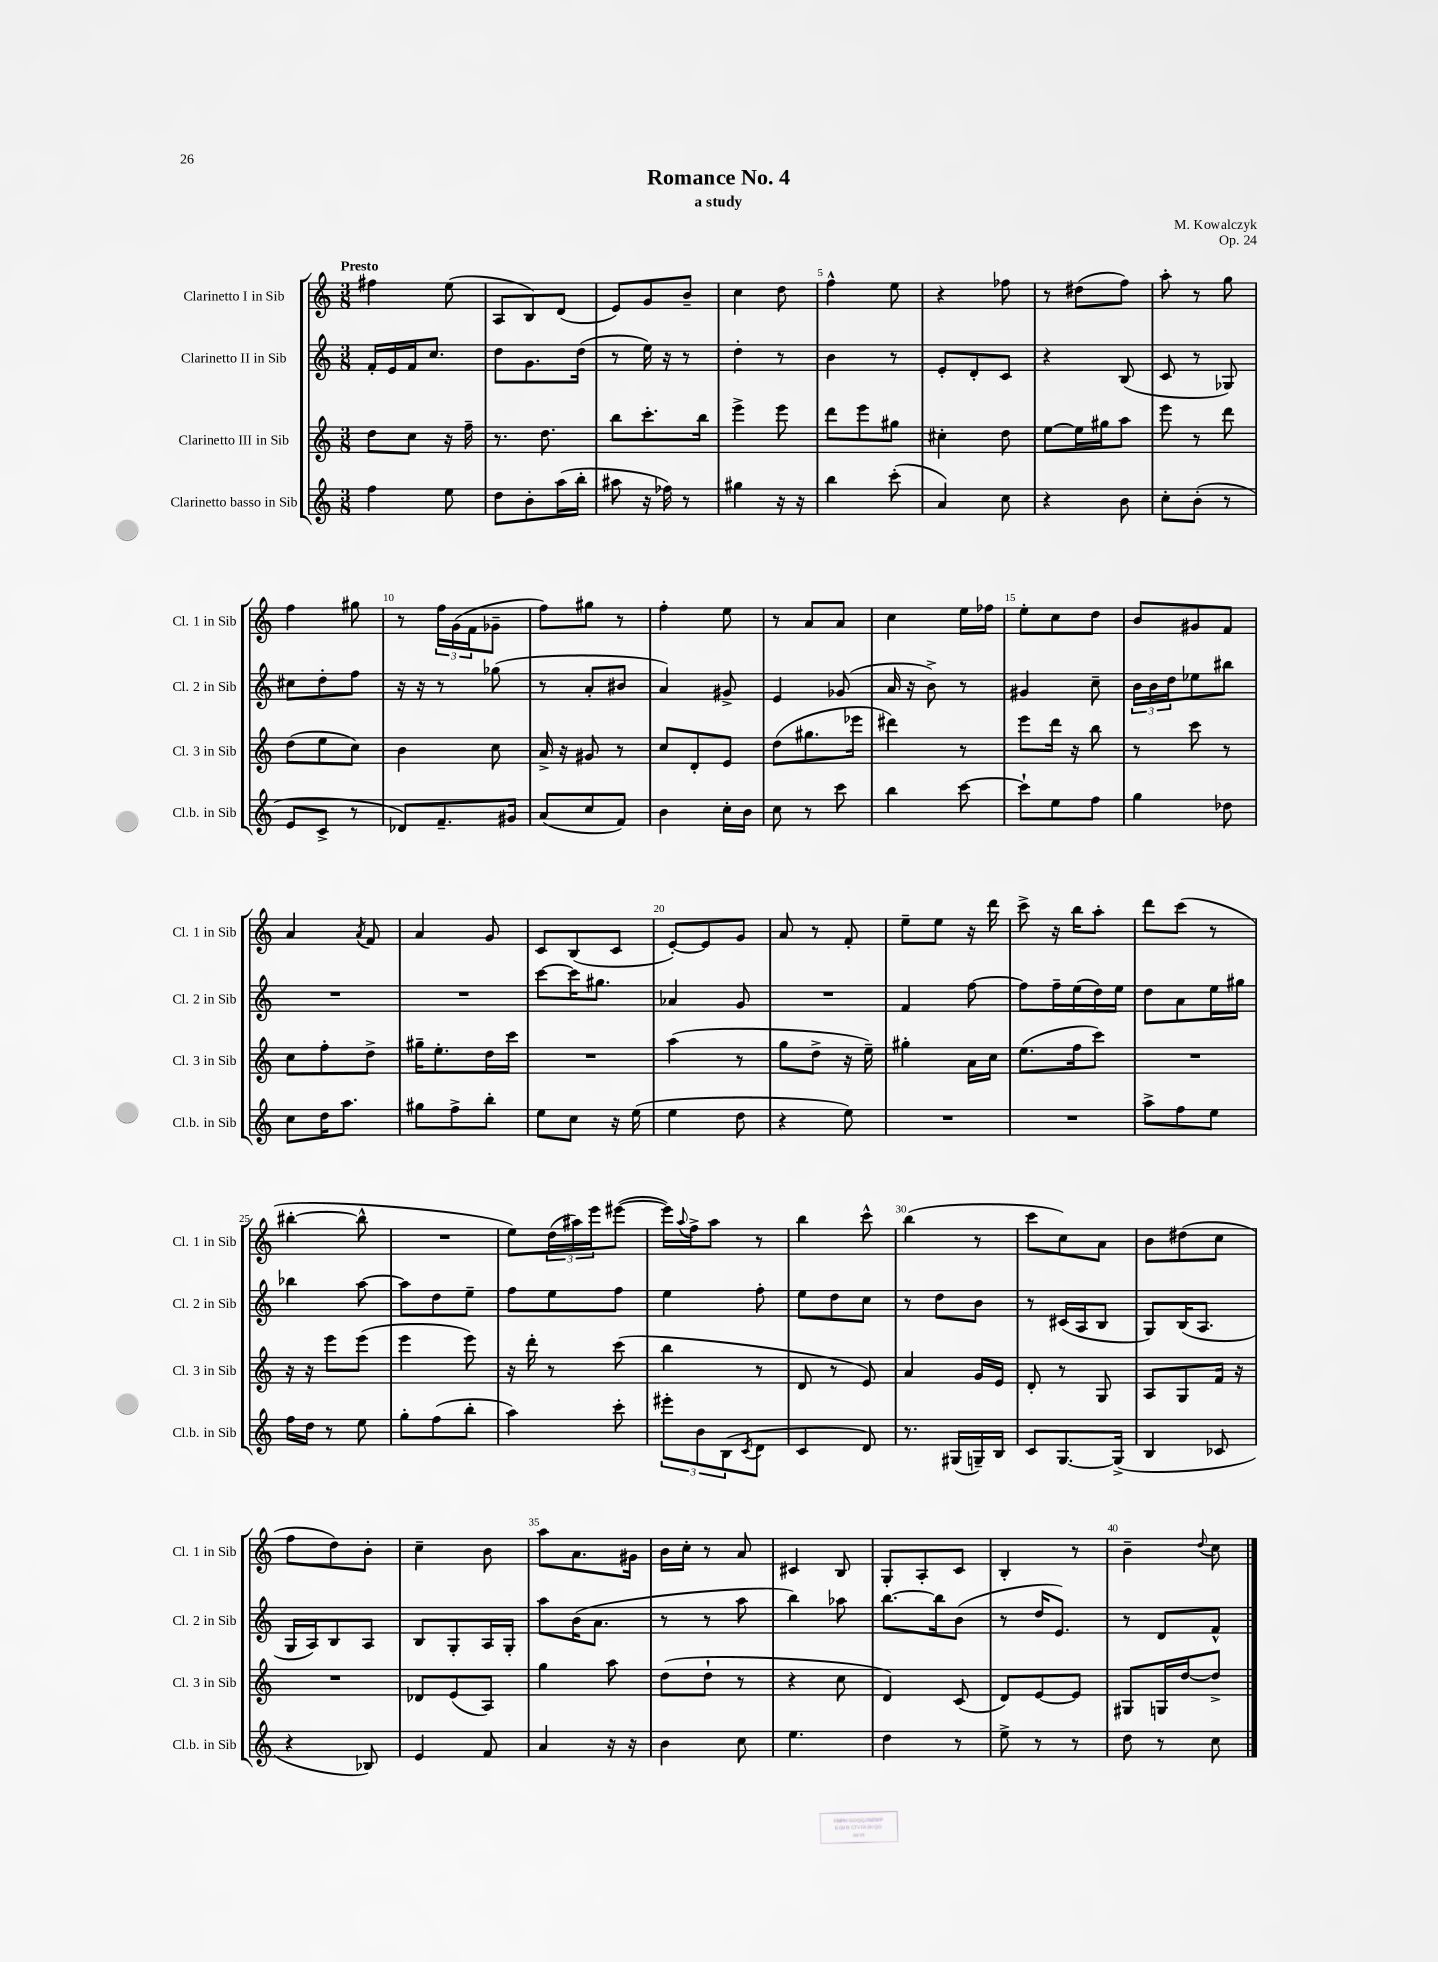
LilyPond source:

\header { title = "Romance No. 4" composer = "M. Kowalczyk" subtitle = "a study" opus = "Op. 24" }
<<
\new StaffGroup <<
\new Staff = "s0" \with { instrumentName = "Clarinetto I in Sib" shortInstrumentName = "Cl. 1 in Sib" } {
    \clef treble \key c \major \numericTimeSignature \time 3/8 \tempo "Presto"
    fis''4 e''8( |
    a8 b8) d'8( |
    e'8) g'8 b'8-- |
    c''4 d''8 |
    f''4-^ e''8 |
    r4 fes''8 |
    r8 dis''8( f''8) |
    a''8-. r8 g''8 |
    f''4 gis''8 |
    r8 \tuplet 3/2 { f''16 g'16( f'16 } ges'8-- |
    f''8) gis''8 r8 |
    f''4-. e''8 |
    r8 a'8 a'8 |
    c''4 e''16 fes''16 |
    e''8-. c''8 d''8 |
    b'8 gis'8 f'8 |
    a'4 \acciaccatura { a'8 } f'8 |
    a'4 g'8 |
    c'8 b8( c'8 |
    e'8~-.) e'8 g'8 |
    a'8 r8 f'8-. |
    e''8-- e''8 r16 d'''16 |
    c'''8-> r16 b''16 a''8-. |
    d'''8 c'''8( r8 |
    bis''4~-. bis''8-^ |
    R4. |
    e''8) \tuplet 3/2 { d''16( ais''16) e'''16 } eis'''8~( |
    eis'''16) \appoggiatura { a''8 } f''16-> a''8 r8 |
    b''4 c'''8-^ |
    b''4( r8 |
    c'''8 c''8) a'8 |
    b'8 dis''8( c''8 |
    f''8 d''8) b'8-. |
    c''4-- b'8 |
    a''8 a'8. gis'16 |
    b'16 c''16-. r8 a'8 |
    cis'4 b8 |
    g8-. a8-. c'8 |
    b4-. r8 |
    b'4-- \appoggiatura { d''8 } c''8 \bar "|." |
}
\new Staff = "s1" \with { instrumentName = "Clarinetto II in Sib" shortInstrumentName = "Cl. 2 in Sib" } {
    \clef treble \key c \major \numericTimeSignature \time 3/8
    f'16-. e'16 f'16 c''8. |
    d''8 g'8. d''16( |
    r8 e''16) r16 r8 |
    d''4-. r8 |
    b'4 r8 |
    e'8-. d'8-. c'8 |
    r4 b8( |
    c'8 r8 ges8) |
    cis''8 d''8-. f''8 |
    r16 r16 r8 ges''8( |
    r8 a'8-. bis'8 |
    a'4) gis'8-> |
    e'4 ges'8( |
    a'16 r16 b'8->) r8 |
    gis'4 c''8-- |
    \tuplet 3/2 { b'16 b'16 d''16 } ees''8 bis''8 |
    R4. |
    R4. |
    c'''8~ c'''16 gis''8. |
    aes'4 g'8 |
    R4. |
    f'4 f''8~ |
    f''8 f''16-- e''16( d''16) e''16 |
    d''8 a'8 e''16 gis''16 |
    bes''4 a''8~ |
    a''8 d''8 e''8-- |
    f''8 e''8 f''8 |
    e''4 f''8-. |
    e''8 d''8 c''8 |
    r8 d''8 b'8 |
    r8 cis'16( a16 b8 |
    g8) b16( a8. |
    g16 a16) b8 a8 |
    b8 g8-. a16 g16-. |
    a''8 b'16( a'8. |
    r8 r8 a''8 |
    b''4) aes''8 |
    b''8.~ b''16 b'8( |
    r8 d''16 e'8.) |
    r8 d'8 f'8-^ \bar "|." |
}
\new Staff = "s2" \with { instrumentName = "Clarinetto III in Sib" shortInstrumentName = "Cl. 3 in Sib" } {
    \clef treble \key c \major \numericTimeSignature \time 3/8
    d''8 c''8 r16 f''16-- |
    r8. d''8. |
    b''8 c'''8.-. b''16 |
    e'''4-> e'''8 |
    d'''8 e'''8 gis''8 |
    cis''4-. d''8 |
    e''8~ e''16 gis''16 a''8 |
    e'''8 r8 d'''8 |
    d''8( e''8 c''8) |
    b'4 c''8 |
    a'16-> r16 gis'8 r8 |
    c''8 d'8-. e'8 |
    d''8( gis''8. ees'''16 |
    dis'''4) r8 |
    e'''8 d'''16 r16 b''8 |
    r8 c'''8 r8 |
    c''8 f''8-. d''8-> |
    gis''16-- e''8.-. d''16 c'''16 |
    R4. |
    a''4( r8 |
    g''8 d''8-> r16 e''16--) |
    gis''4-. a'16 c''16 |
    e''8.( f''16 c'''8) |
    R4. |
    r16 r16 e'''8 e'''8( |
    e'''4 e'''8) |
    r16 d'''16-. r8 c'''8( |
    b''4 r8 |
    d'8 r8 e'8) |
    a'4 g'16 e'16 |
    d'8-. r8 g8 |
    a8 g8 f'16 r16 |
    R4. |
    des'8 e'8( a8) |
    g''4 a''8 |
    d''8( d''8-! r8 |
    r4 c''8 |
    d'4) c'8( |
    d'8) e'8~ e'8 |
    gis8 g16 d''16~ d''8-> \bar "|." |
}
\new Staff = "s3" \with { instrumentName = "Clarinetto basso in Sib" shortInstrumentName = "Cl.b. in Sib" } {
    \clef treble \key c \major \numericTimeSignature \time 3/8
    f''4 e''8 |
    d''8 b'8-. a''16( b''16-. |
    ais''8 r16 fes''16) r8 |
    gis''4 r16 r16 |
    b''4 c'''8-.( |
    a'4) c''8 |
    r4 b'8 |
    c''8-. b'8-.( r8 |
    e'8 c'8-> r8 |
    des'8) f'8.-- gis'16 |
    a'8( c''8 f'8) |
    b'4 c''16-. b'16 |
    c''8 r8 c'''8 |
    b''4 c'''8~ |
    c'''8-! e''8 f''8 |
    g''4 des''8 |
    c''8 d''16 a''8. |
    gis''8 f''8-> b''8-. |
    e''8 c''8 r16 e''16( |
    e''4 d''8 |
    r4 e''8) |
    R4. |
    R4. |
    a''8-> f''8 e''8 |
    f''16 d''16 r8 e''8 |
    g''8-. f''8( b''8-. |
    a''4) c'''8-. |
    \tuplet 3/2 { eis'''8-. b'8 b8( } \acciaccatura { c'8 } d'8 |
    c'4 d'8) |
    r8. gis16( g16--) b16 |
    c'8 g8.~ g16->( |
    b4 ces'8 |
    r4 bes8) |
    e'4 f'8 |
    a'4 r16 r16 |
    b'4 c''8 |
    e''4. |
    d''4 r8 |
    e''8-> r8 r8 |
    d''8 r8 c''8 \bar "|." |
}
>>
>>
\layout { \context { \Score \override BarNumber.break-visibility = ##(#f #t #t) barNumberVisibility = #(every-nth-bar-number-visible 5) } }
